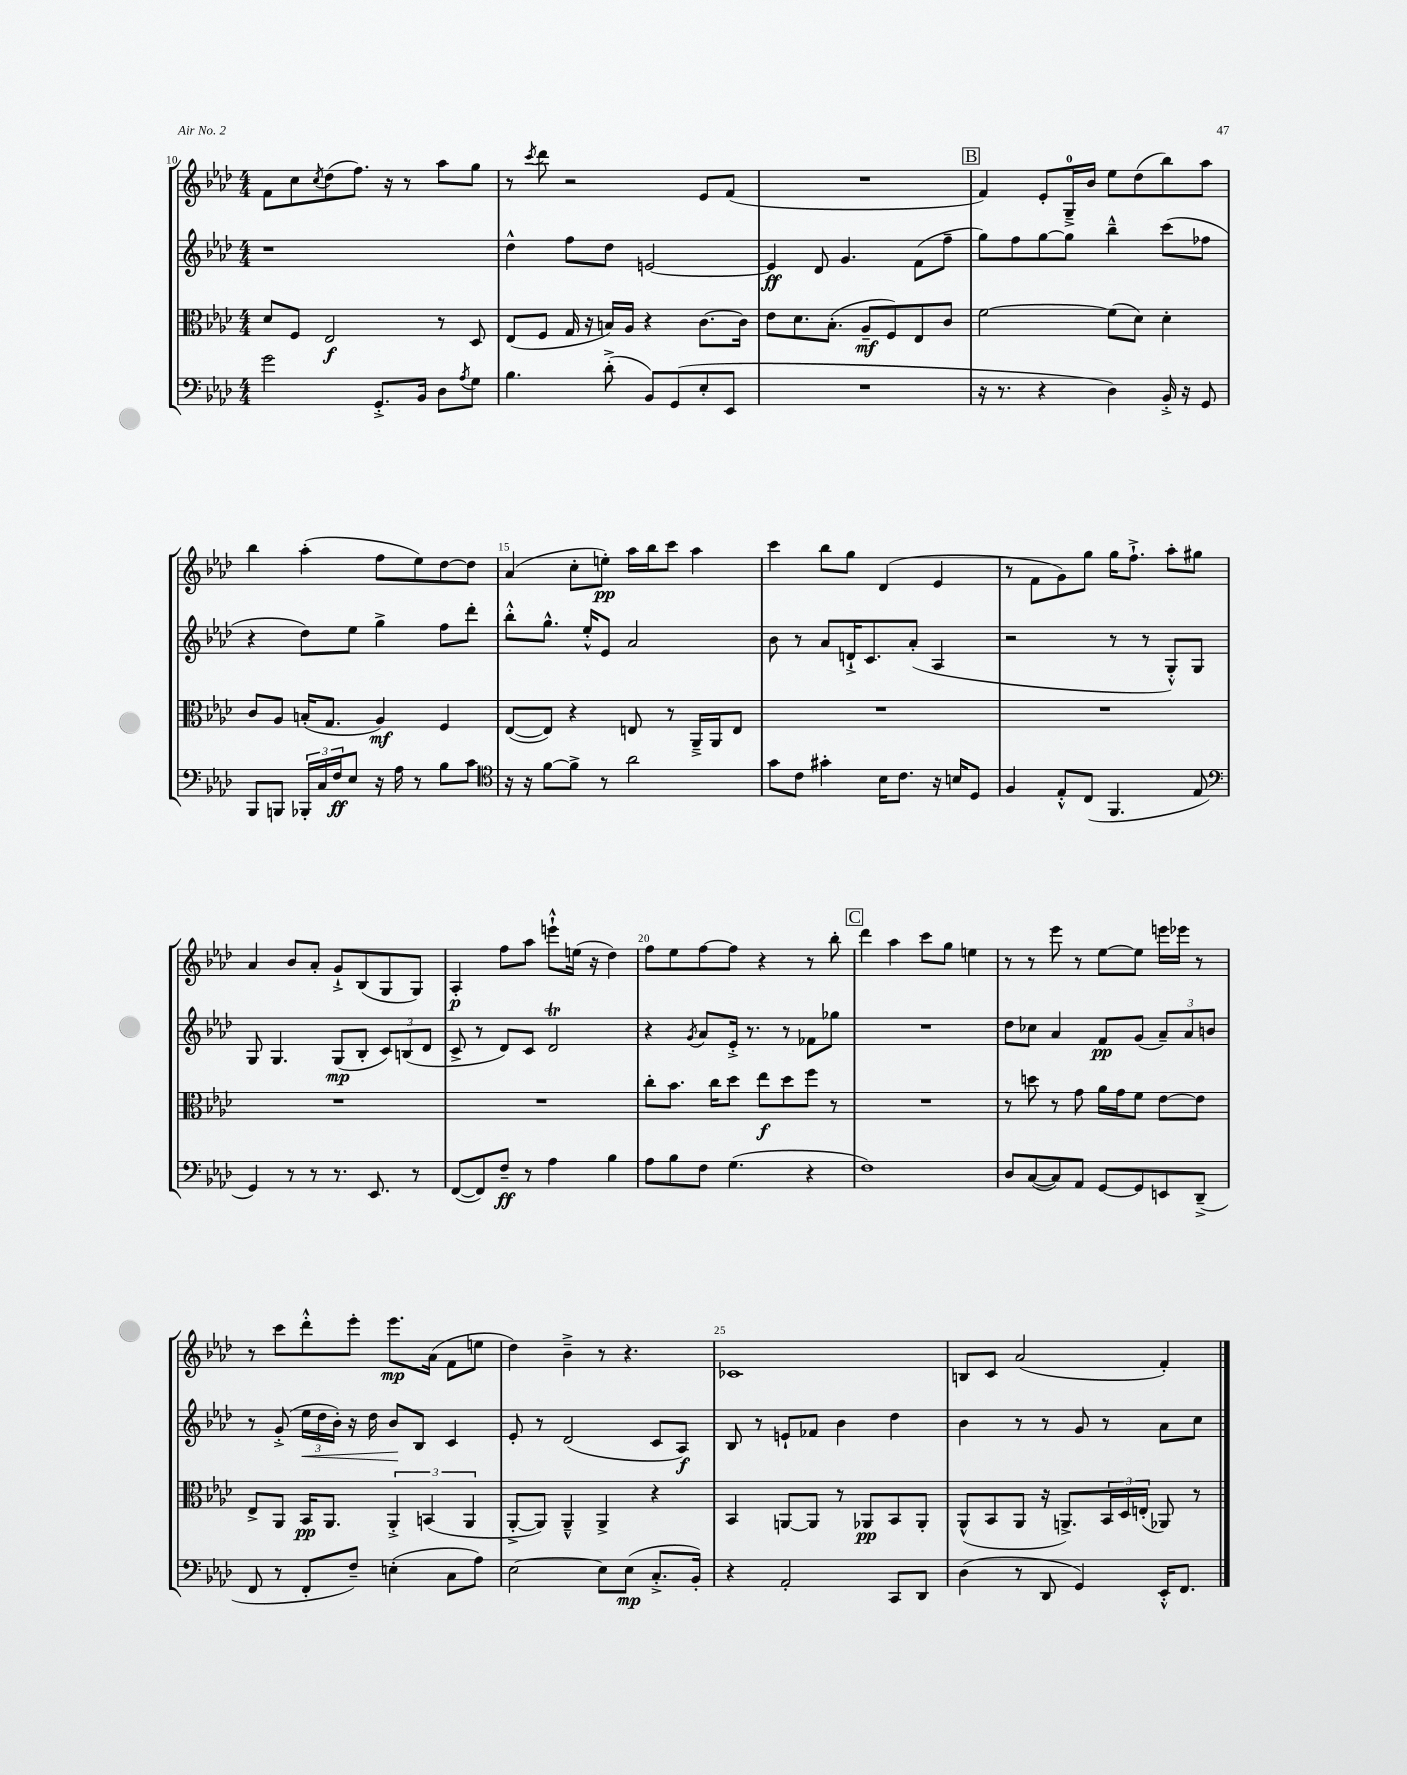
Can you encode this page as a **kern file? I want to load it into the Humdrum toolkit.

**kern	**kern	**kern	**kern
*staff4	*staff3	*staff2	*staff1
*clefF4	*clefC3	*clefG2	*clefG2
*k[b-e-a-d-]	*k[b-e-a-d-]	*k[b-e-a-d-]	*k[b-e-a-d-]
*M4/4	*M4/4	*M4/4	*M4/4
2g\	8d-/L	1r	8f\L
.	8F/J	.	8cc\
.	.	.	8qcc/
.	2E-/	.	(8dd-\
.	.	.	8.ff\J)
8.GG'^/L	.	.	.
.	.	.	16r
.	.	.	8r
16BB-/Jk	.	.	.
8D-\L	8r	.	8aa-\L
8qA-/	.	.	.
8G\J	8D-/	.	8gg\J
=	=	=	=
4.B-\	(8E-/L	4dd-^^\	8r
.	.	.	8qccc/
.	8F/J	.	8ddd-\
.	16G/	8ff\L	2r
.	16r	.	.
(8d-'^\	16B/LL)	8dd-\J	.
.	16A-/JJ	.	.
8BB-/L)	4r	[2e/	.
(8GG/	.	.	.
8E-'/	[8.c\L	.	8e-/L
8EE-/J	.	.	(8f/J
.	16c\]Jk	.	.
=	=	=	=
1r	8e-\L	4e/]	1r
.	8.d-\	.	.
.	.	8d-/	.
.	(8.B-'\J	.	.
.	.	4.g/	.
.	8A-~/L	.	.
.	8F/)	.	.
.	8E-/	(8f\L	.
.	8c/J	8ff~\J	.
=	=	=	=
16r	[2f\	8gg\L)	4f/)
8.r	.	.	.
.	.	8ff\	.
4r	.	[8gg\	8e-'/L
.	.	8gg\]J	16G~^/L
.	.	.	16b-/JJ
4D-\)	(8f\]L	4bb-~^^\	8ee-\L
.	8d-\J)	.	(8dd-\
16BB-'^/	4d-'\	(8ccc\L	8bb-\)
16r	.	.	.
8GG/	.	8ff-\J	8aa-\J
=	=	=	=
8BBB-/L	8c/L	4r	4bb-\
8BBB/J	8A-/J	.	.
24BBB-'/LL	(16B'/LK	8dd-\L)	(4aa-'\
24C/	.	.	.
.	8.G/J	.	.
24F/J	.	.	.
8E-/J	.	8ee-\J	.
16r	4A-/)	4gg^\	8ff\L
16A-\	.	.	.
8r	.	.	8ee-\)
8B-\L	4F/	8ff\L	[8dd-\
8c\J	.	8ddd-'\J	8dd-\]J
=	=	=	=
*clefC4	*	*	*
16r	([8E-/L	8bb-'^^\L	(4a-/
16r	.	.	.
[8f\L	8E-/]J)	8.gg^^\J	.
8f^\]J	4r	.	8cc'\L
.	.	16ee-'^^/LK	.
8r	.	8e-/J	8ee'\J)
2a-\	8E/	2a-/	16aa-\LL
.	.	.	16bb-\J
.	8r	.	8ccc\J
.	16AA-~^/LL	.	4aa-\
.	16AA-/J	.	.
.	8E/J	.	.
=	=	=	=
8g\L	1r	8b-\	4ccc\
8c\J	.	8r	.
4g#'\	.	8a-/L	8bb-\L
.	.	16d`^/K	8gg\J
.	.	8.c/	.
16B-\LK	.	.	(4d-/
8.c\J	.	.	.
.	.	(8a-'/J	.
16r	.	4A-/	4e-/
16B/LK	.	.	.
8D-/J	.	.	.
=	=	=	=
4F/	1r	2r	8r
.	.	.	8f\L
8E-'^^/L	.	.	8g\)
(8C/J	.	.	8gg\J
4.FF/	.	8r	16gg\LK
.	.	.	8.ff`^\J
.	.	8r	.
.	.	8G'^^/L)	8aa-'\L
8E-/	.	8G/J	8gg#\J
=	=	=	=
*clefF4	*	*	*
4GG/)	1r	8G/	4a-/
.	.	4.G/	.
8r	.	.	8b-/L
8r	.	.	8a-'/J
8.r	.	(8G/L	8g`^/L
.	.	8B-'/J	(8B-/
8.EE-/	.	.	.
.	.	12c/L)	8G/
.	.	(12B/	.
8r	.	.	8G/J)
.	.	12d-/J	.
=	=	=	=
([8FF/L	1r	8c^/	4A-'/
8FF/])	.	8r	.
8F~/J	.	8d-/L)	8ff\L
8r	.	8c/J	8aa-\J
4A-\	.	2d-/	8eee`^^\L
.	.	.	(16ee\Jk
.	.	.	16r
4B-\	.	.	4dd-\)
=	=	=	=
8A-\L	8cc'\L	4r	8ff\L
8B-\	8.b-\J	.	8ee-\
.	.	8qg/	.
8F\J	.	8a-/L	[8ff\
.	16cc\LK	.	.
(4.G\	8dd-\J	16e-'^/Jk	8ff\]J
.	.	8.r	.
.	8ee-\L	.	4r
.	8dd-\	8r	.
4r	8ff\J	8f-\L	8r
.	8r	8gg-\J	8bb-'\
=	=	=	=
1F)	1r	1r	4ddd-\
.	.	.	4aa-\
.	.	.	8ccc\L
.	.	.	8gg\J
.	.	.	4ee\
=	=	=	=
8D-/L	8r	8dd-\L	8r
([8C/	8dd\	8cc-\J	8r
8C/])	8r	4a-/	8eee-\
8AA-/J	8g\	.	8r
[8GG/L	16a-\LL	8f/L	[8ee-\L
.	16g\J	.	.
8GG/]	8f\J	(8g/J	8ee-\]J
8EE/	[8e-\L	12a-~/L)	16eee\LL
.	.	.	16eee-\JJ
.	.	12a-/	.
(8DD-~^/J	8e-\]J	.	8r
.	.	12b/J	.
=	=	=	=
8FF/	8E-^/L	8r	8r
8r	8AA-/J	(8g'^/	8ccc\L
8FF'/L	16BB-/LK	24ee-\LL	8ddd-'^^\
.	.	24dd-\	.
.	8.AA-/J	.	.
.	.	24b-'\JJ)	.
8F~/J)	.	16r	8eee-'\J
.	.	16dd-\	.
(4E'\	6AA-'^/	8b-/L	8.eee-\L
.	.	8B-/J	.
.	(6BB/	.	.
.	.	.	(16a-\Jk
8C\L	.	4c/	8f\L
.	6AA-/	.	.
8A-\J)	.	.	8ee\J
=	=	=	=
[2E-\	[8AA-'^/L	8e-'/	4dd-\)
.	8AA-/]J)	8r	.
.	4AA-~^^/	(2d-/	4b-~^\
8E-\]L	4AA-^/	.	8r
(8E-\J	.	.	4.r
8.C'^/L	4r	8c/L	.
.	.	8A-/J)	.
16BB-'/Jk)	.	.	.
=	=	=	=
4r	4BB-/	8B-/	1c-
.	.	8r	.
2AA-'/	[8AA/L	8e`/L	.
.	8AA/]J	8f-/J	.
.	8r	4b-\	.
.	8AA-/L	.	.
8CC/L	8BB-/	4dd-\	.
8DD-/J	8AA-'/J	.	.
=	=	=	=
(4D-\	(8AA-^^/L	4b-\	8B/L
.	8BB-/	.	8c/J
8r	8AA-/J	8r	(2a-/
8DD-/	16r	8r	.
.	8.AA^/L)	.	.
4GG/)	.	8g/	.
.	24BB-/L	8r	.
.	24D-/	.	.
.	(24E'/JJ	.	.
16EE-'^^/LK	8AA-/)	8a-\L	4f'/)
8.FF/J	.	.	.
.	8r	8cc\J	.
==	==	==	==
*-	*-	*-	*-
